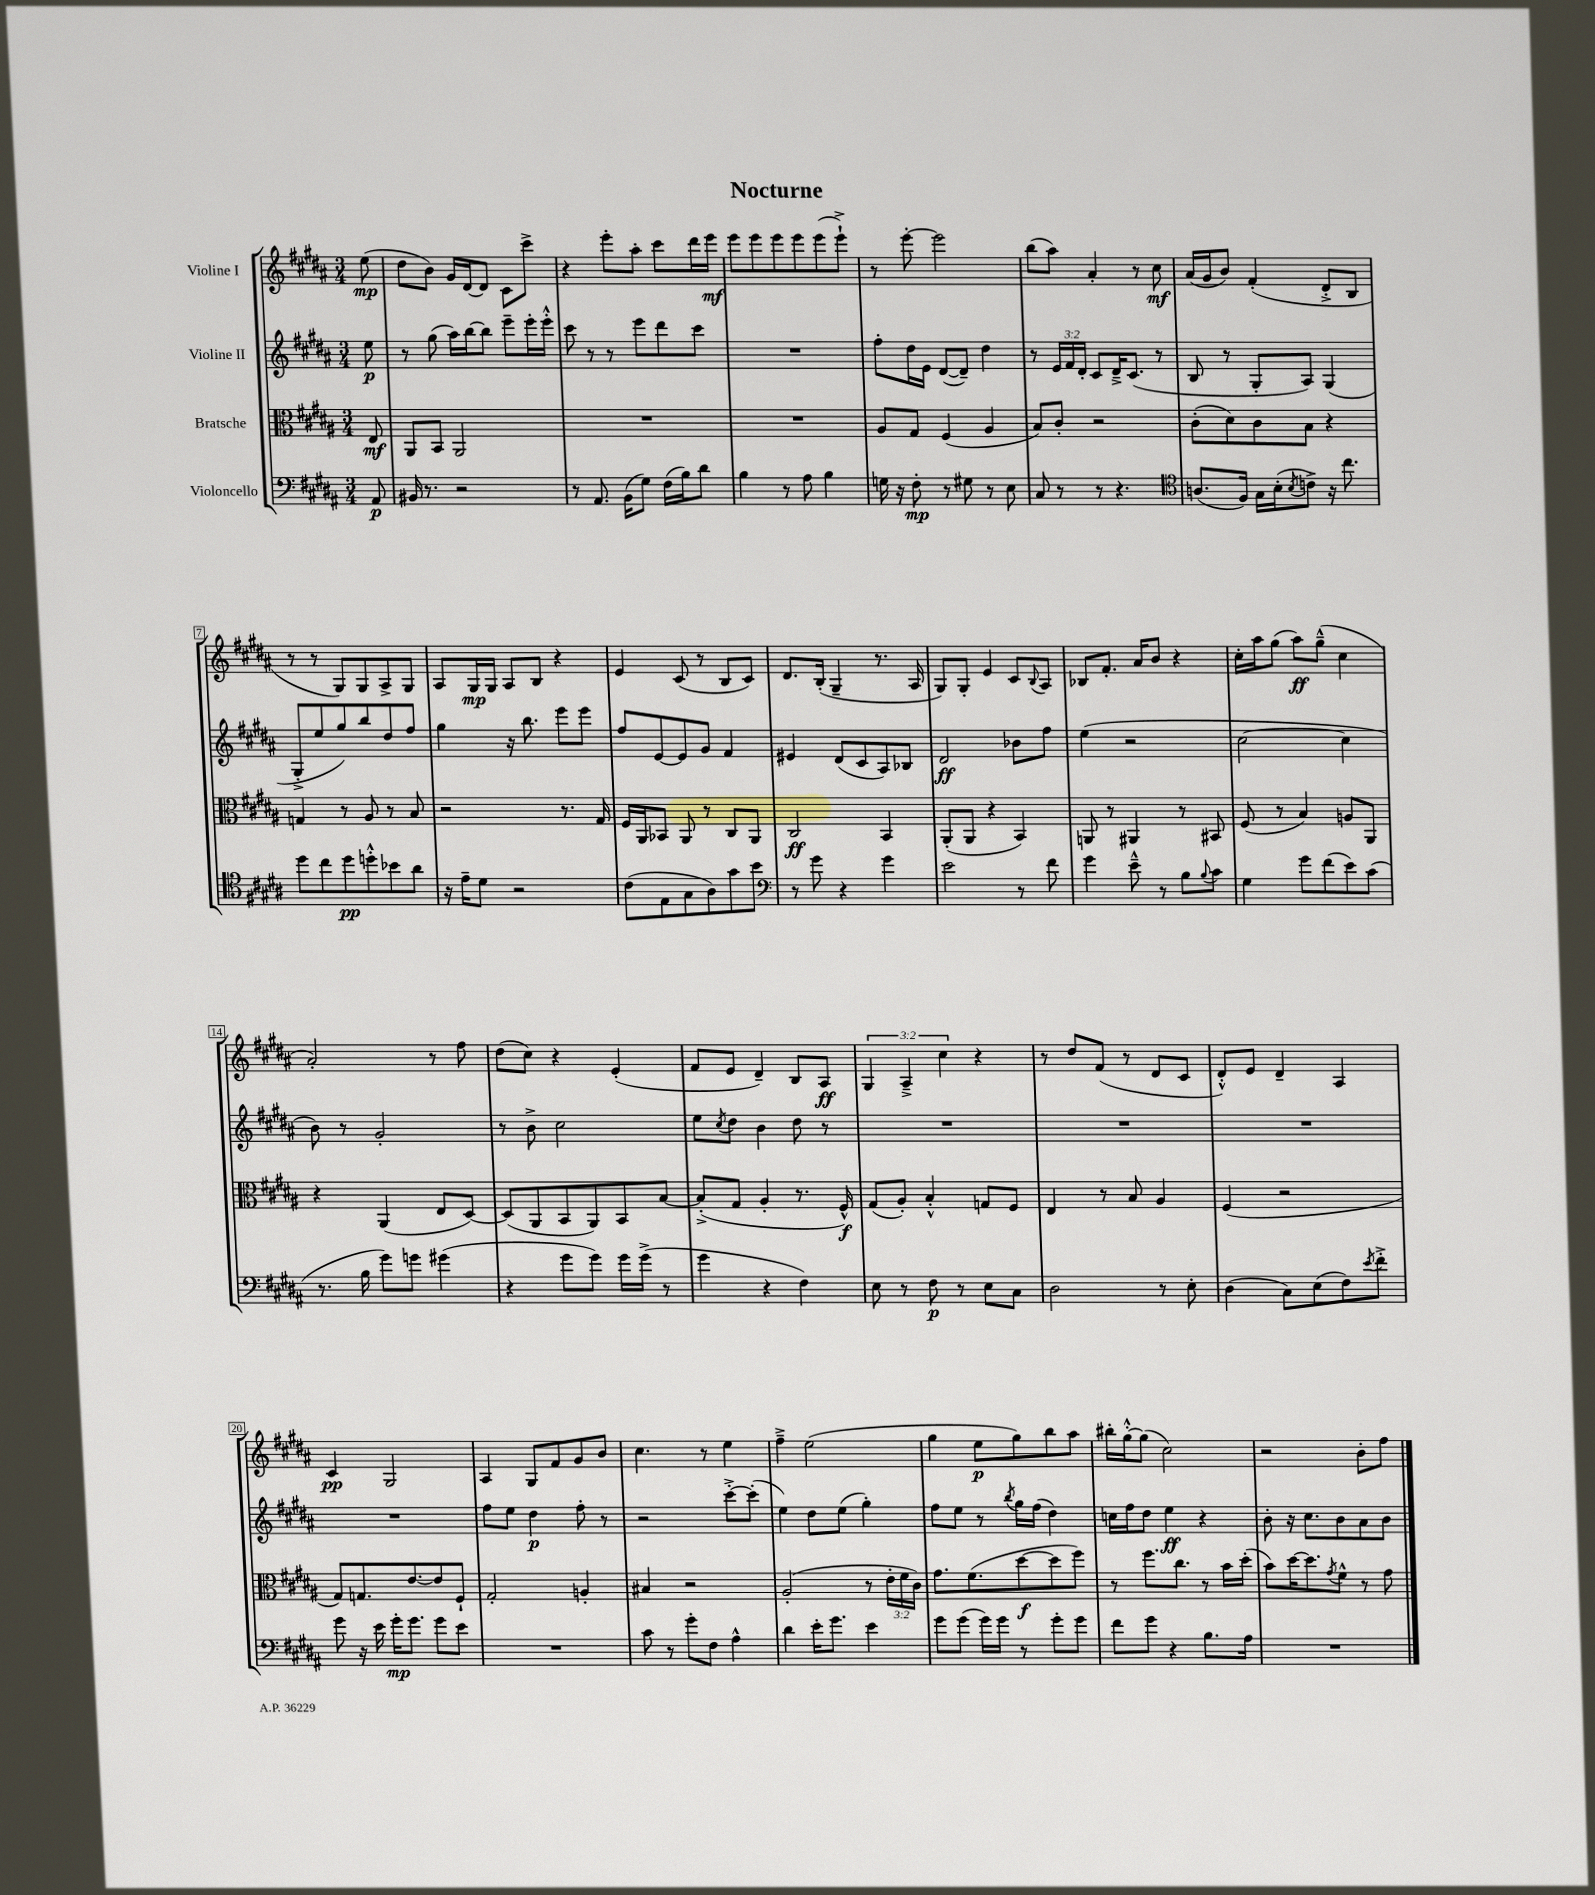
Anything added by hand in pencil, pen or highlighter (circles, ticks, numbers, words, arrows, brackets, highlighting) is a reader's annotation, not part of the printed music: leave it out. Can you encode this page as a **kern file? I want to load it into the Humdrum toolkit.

**kern	**kern	**kern	**kern
*staff4	*staff3	*staff2	*staff1
*clefF4	*clefC3	*clefG2	*clefG2
*k[f#c#g#d#a#]	*k[f#c#g#d#a#]	*k[f#c#g#d#a#]	*k[f#c#g#d#a#]
*M3/4	*M3/4	*M3/4	*M3/4
8AA#	8E	8ee	(8ee
=	=	=	=
16BB#	8AA#	8r	8dd#
8.r	.	.	.
.	8BB	(8gg#	8b)
2r	2AA#	16aa#)	16g#
.	.	[16bb	[16d#
.	.	8bb]	8d#]
.	.	8eee~	8c#
.	.	16eee'	8ccc#^
.	.	16eee'^^	.
=	=	=	=
8r	2.r	8ccc#	4r
8.AA#	.	8r	.
.	.	8r	8eee'
(16BB	.	.	.
8G#)	.	8eee	8aa#'
(16F#	.	8ddd#	8ccc#
16B)	.	.	.
8d#	.	8ccc#	16ddd#
.	.	.	16eee
=	=	=	=
4B	2.r	2.r	8eee
.	.	.	8eee
8r	.	.	8eee
8A#	.	.	8eee
4B	.	.	(8eee
.	.	.	8eee`^)
=	=	=	=
16G	8A#	8ff#'	8r
16r	.	.	.
8F#'	8G#	16dd#	[8eee'
.	.	16e	.
8r	(4F#	([8d#	2eee]
8G#	.	8d#~])	.
8r	4A#	4dd#	.
8E	.	.	.
=	=	=	=
8C#	8B)	8r	(8bb
8r	8c#'	24e	8aa#)
.	.	24f#	.
.	.	24d#'	.
8r	2r	8c#	4a#'
4.r	.	16d#~^	.
.	.	(8.c#	.
.	.	.	8r
.	.	8r	8cc#
=	=	=	=
*clefC4	*	*	*
(8.A	(8c#'	8B	(16a#
.	.	.	16g#
.	8d#)	8r	8b)
16F#)	.	.	.
16G#	8c#	8G#'	(4f#'
(16B'	.	.	.
8qB	.	.	.
8c^)	8B	8A#)	.
16r	4r	(4G#	8d#'^
8.cc#	.	.	.
.	.	.	8B
=	=	=	=
8dd#	4G	8G#'^	8r
8cc#	.	8ee	8r
8dd#	8r	8gg#)	8G#)
8dd'^^	8A#	8bb	8G#
8b-	8r	8dd#	8A#^
8a#	8B	8ff#	8G#
=	=	=	=
16r	2r	4gg#	8A#
16e~	.	.	.
8d#	.	.	16G#
.	.	.	16G#
2r	.	16r	8A#
.	.	8.bb	.
.	.	.	8B
.	8.r	8eee	4r
.	.	8eee	.
.	16G#	.	.
=	=	=	=
(8c#	16F#	8ff#	4e
.	16AA#	.	.
8E	8BB-	[8e	.
8G#	8AA#	8e]	(8c#
8A#)	8r	8g#	8r
8g#	8C#	4f#	8B
8b	8AA#	.	8c#)
=	=	=	=
*clefF4	*	*	*
8r	2C#	4e#	8.d#
8g#	.	.	.
.	.	.	(16B'
4r	.	(8d#	4G#~
.	.	8c#	.
4g#	4BB	8A#)	8.r
.	.	8B-	.
.	.	.	16A#
=	=	=	=
2e	(8AA#'	2d#	8G#)
.	8AA#	.	8G#'
.	4r	.	4e
8r	4BB)	8b-	8c#
.	.	.	8qqB
8f#	.	8ff#	8A#
=	=	=	=
4g#	8AA	(4ee	8B-
.	8r	.	8.f#'
8e~^^	4AA#	2r	.
.	.	.	16a#
8r	.	.	8b
8B	8r	.	4r
8qqB	.	.	.
8c#	8BB#	.	.
=	=	=	=
4G#	(8F#	[2cc#	16cc#'
.	.	.	16aa#
.	8r	.	(8gg#
8g#	4B)	.	8aa#)
(8f#	.	.	(8gg#~^^
8e)	8A	4cc#]	4cc#
(8c#	8AA#	.	.
=	=	=	=
8.r	4r	8b)	2a#')
.	.	8r	.
16B	.	.	.
8g#)	(4AA#	2g#'	.
8g	.	.	.
(4g#	8E	.	8r
.	[8D#)	.	8ff#
=	=	=	=
4r	(8D#]	8r	(8dd#
.	8AA#	8b^	8cc#)
8g#	8BB	2cc#	4r
8g#)	8AA#)	.	.
16g#	8BB	.	(4e'
(16g#^	.	.	.
8r	[8B	.	.
=	=	=	=
4g#	(8B'^]	8ee	8f#
.	.	8qcc#	.
.	8G#	8dd#	8e
4r	4A#'	4b	4d#~)
4F#)	8.r	8dd#	8B
.	.	8r	8A#
.	16F#^^)	.	.
=	=	=	=
8E	(8G#	2.r	6G#
8r	8A#')	.	.
.	.	.	6A#~^
8F#	4B'^^	.	.
.	.	.	6cc#
8r	.	.	.
8E	8G	.	4r
8C#	8F#	.	.
=	=	=	=
2D#	4E	2.r	8r
.	.	.	8dd#
.	8r	.	(8f#
.	8B	.	8r
8r	4A#	.	8d#
8E'	.	.	8c#
=	=	=	=
(4D#	(4F#	2.r	8d#'^^)
.	.	.	8e
8C#)	2r	.	4d#~
(8E	.	.	.
8F#)	.	.	4A#
8qe	.	.	.
8f#'^	.	.	.
=	=	=	=
8g#	8G#)	2.r	4c#
16r	8.G	.	.
16e	.	.	.
16g#'	.	.	2G#
8.g#	[8.e	.	.
8g#	8e]	.	.
8e	8F#`	.	.
=	=	=	=
2.r	2G#'	8ff#	4A#
.	.	8ee	.
.	.	4dd#	8G#
.	.	.	8f#
.	4A'	8ff#'	8g#
.	.	8r	8b
=	=	=	=
8c#	4B#	2r	4.cc#
8r	.	.	.
8g#'	2r	.	.
8F#	.	.	8r
4A#^^	.	[8ccc#'^	4ee
.	.	(8ccc#']	.
=	=	=	=
4d#	(2A#'	4ee)	4ff#~^
16e'	.	8dd#	(2ee
8.g#	.	.	.
.	.	(8ee	.
4e	8r	4gg#')	.
.	24e'	.	.
.	24f#	.	.
.	24c#)	.	.
=	=	=	=
8g#	8.g#	8ff#	4gg#
(8g#	.	8ee	.
.	(8.f#	.	.
16g#)	.	8r	8ee
16g#	.	.	.
.	.	8qbb	.
8r	[8dd#	16gg#	8gg#)
.	.	(16ff#	.
8g#'	8dd#]	4dd#)	8bb
8g#	8ff#)	.	8aa#
=	=	=	=
8f#	8r	16cc	16bb#'
.	.	16ff#	[16gg#'^^
8g#	8.ff#	8dd#	(8gg#]
4r	.	4ee	2cc#)
.	8.cc#	.	.
8.B	8r	4r	.
.	16b	.	.
16A#	(16dd#'	.	.
=	=	=	=
2.r	8b)	8b'	2r
.	[16dd#	16r	.
.	8.dd#]	8.cc#	.
.	8qg#	.	.
.	8f#^^	8b	.
.	8r	8a#	8b'
.	8g#	8b	8ff#
==	==	==	==
*-	*-	*-	*-
